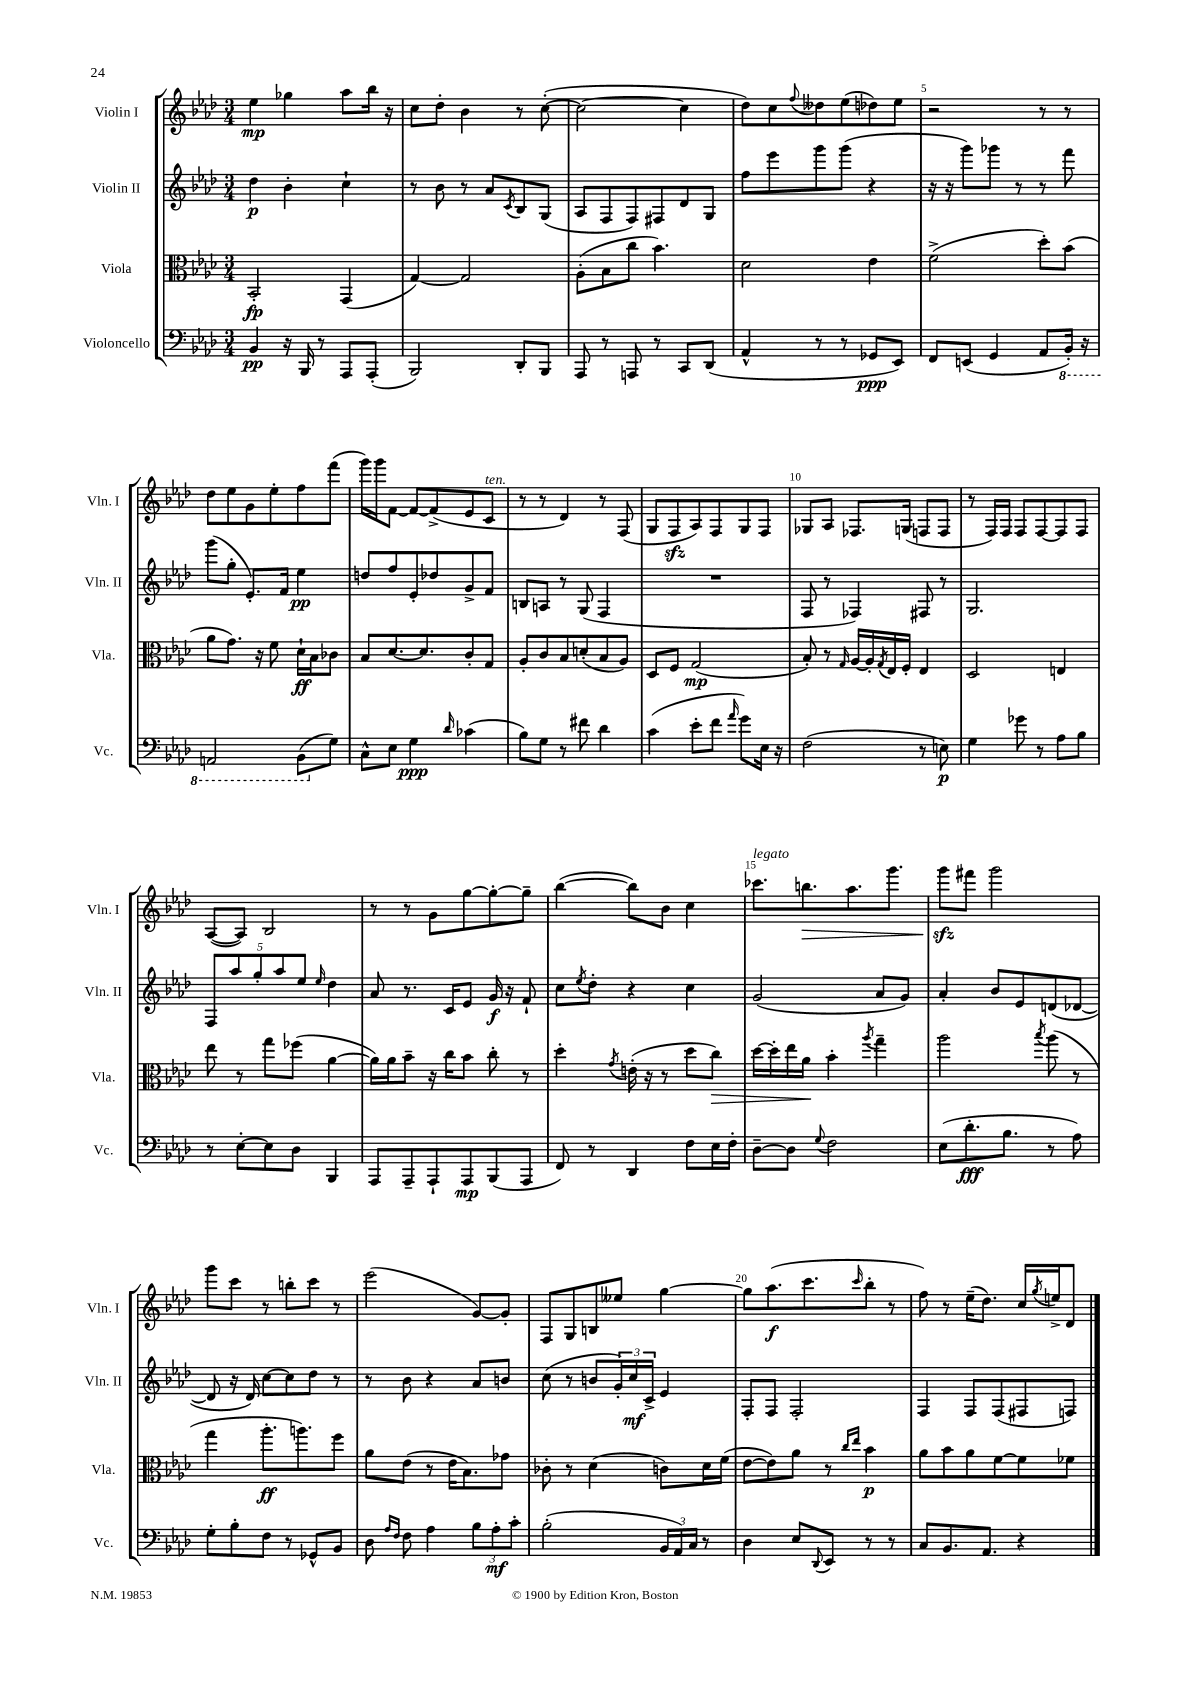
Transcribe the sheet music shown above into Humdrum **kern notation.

**kern	**kern	**kern	**kern
*staff4	*staff3	*staff2	*staff1
*clefF4	*clefC3	*clefG2	*clefG2
*k[b-e-a-d-]	*k[b-e-a-d-]	*k[b-e-a-d-]	*k[b-e-a-d-]
*M3/4	*M3/4	*M3/4	*M3/4
4BB-	2BB-'	4dd-	4ee-
16r	.	4b-'	4gg-
16BBB-	.	.	.
8r	.	.	.
8AAA-	(4GG	4cc`	8aa-
(8AAA-'	.	.	16bb-
.	.	.	16r
=	=	=	=
2BBB-)	[4G)	8r	8cc
.	.	8b-	8dd-'
.	2G]	8r	4b-
.	.	8a-	.
.	.	8qc	.
8DD-'	.	8B-	8r
8BBB-	.	(8G	([8cc'
=	=	=	=
8AAA-	(8A-'	8A-	2cc_
8r	8B-	8F	.
8AAA	8cc	8F)	.
8r	4.b-)	8F#	.
8CC	.	8d-	4cc]
(8DD-	.	8G	.
=	=	=	=
4AA-^^	2d-	8ff	8dd-)
.	.	8eee-	8cc
.	.	.	8qqff
8r	.	8ggg	8dd--
8r	.	(8ggg	(8ee-
8GG-	4e-	4r	8dd-)
8EE-)	.	.	8ee-
=	=	=	=
8FF	(2f^	16r	2r
.	.	16r	.
(8EE	.	8ggg)	.
4GG	.	8ggg-	.
.	.	8r	.
8AA-	8dd-')	8r	8r
16BBB-')	(8b-	8fff	8r
16r	.	.	.
=	=	=	=
2AAA	8a-	(8ggg	8dd-
.	8.g)	8gg'	8ee-
.	.	8.e-')	8g
.	16r	.	.
.	8f	.	8ee-'
.	.	16f	.
(8BBB-	16d-`	4ee-	8ff
.	16B-	.	.
8G)	8c-	.	(8fff
=	=	=	=
8C^^	8B-	8dd	16ggg)
.	.	.	16ggg
8E-	[8.d-	8ff	[8f
4G	.	8e-'	8f_
.	8.d-]	.	.
.	.	8dd-	(8f^]
16qqd-	.	.	.
(4c-	8c'	8g^	8e-
.	8G	8f	8c
=	=	=	=
8B-)	8A-'	8B	8r
8G	8c	8A	8r
8r	8B-	8r	4d-)
8f#	(8d'	(8G	.
4d-	8B-	4F	8r
.	8A-)	.	(8F
=	=	=	=
(4c	8D-	2.r	8G
.	8F	.	8F
8e-'	(2G	.	8A-)
8f	.	.	8F
16qqa-	.	.	.
8g)	.	.	8G
16E-	.	.	8F
16r	.	.	.
=	=	=	=
(2F	8B-')	8F	8G-
.	8r	8r	8A-
.	16qqG	.	.
.	[16A-	4F-)	8.F-
.	16A-']	.	.
.	8qG	.	.
.	16E-	.	.
.	16F'	.	(16G
8r	4E-	8F#	8F
8E)	.	8r	8F
=	=	=	=
4G	2D-	2.G	8r
.	.	.	16F)
.	.	.	16F
8g-	.	.	8F
8r	.	.	[8F
8A-	4E	.	8F]
8B-	.	.	8F
=	=	=	=
8r	8ee-	10F	([8A-
.	.	10aa-	.
[8E-'	8r	.	8A-])
.	.	10gg'	.
8E-]	8gg	.	2B-
.	.	10aa-	.
8D-	(8ff-	.	.
.	.	10ee-	.
.	.	16qqee-	.
4BBB-	[4a-	4dd-	.
=	=	=	=
8AAA-	16a-])	8a-	8r
.	16a-	.	.
8AAA-~	8b-~	8.r	8r
8AAA-`	16r	.	8g
.	16cc	16c	.
8AAA-	8b-	8e-	[8gg
(8BBB-	8cc'	16g	8gg'_
.	.	16r	.
8AAA-	8r	8f`	8gg~]
=	=	=	=
8FF)	4dd-'	8cc	([4bb-
.	.	8qee-	.
8r	.	8dd-'	.
.	8qg	.	.
4DD-	(16e'	4r	8bb-])
.	16r	.	.
.	8r	.	8b-
8F	8dd-	4cc	4cc
16E-	8cc)	.	.
16F'	.	.	.
=	=	=	=
[8D-~	[16dd-	(2g	8.ccc-
.	16dd-']	.	.
8D-]	16ee-	.	.
.	16a-	.	8.bb
8qqG	.	.	.
2F	4b-'	.	.
.	.	.	8.aa-
.	8qaa-	.	.
.	4gg~	8a-	.
.	.	.	8.ggg
.	.	8g)	.
=	=	=	=
(8E-	2aa-	4a-'	8ggg
8.d-'	.	.	8fff#
.	.	8b-	2ggg
8.B-	.	.	.
.	.	8e-	.
.	8qbb-	.	.
8r	(8aa-	(8d	.
8A-)	8r	[8d-	.
=	=	=	=
8G'	4gg	8d-]	8ggg
8B-'	.	16r	8ccc
.	.	16d-)	.
8F	8.aa-'	[8cc	8r
8r	.	8cc]	8bb'
.	8.aa)	.	.
8GG-^^	.	8dd-	8ccc
8BB-	8ff	8r	8r
=	=	=	=
8D-	8a-	8r	(2eee-
16qqA-	.	.	.
16qqF	.	.	.
8F	(8e-	8b-	.
4A-	8r	4r	.
.	16e-	.	.
.	8.B-)	.	.
12B-	.	8a-	[8g)
12A-'	.	.	.
.	8g-	8b	8g']
12c'	.	.	.
=	=	=	=
(2B-'	8c-'	(8cc	8F
.	8r	8r	8G
.	(4d-	8b	8B
.	.	24g')	8ee--
.	.	24cc	.
.	.	24c^	.
24BB-	8c)	4e-	[4gg
24AA-)	.	.	.
24C	.	.	.
8r	16d-	.	.
.	(16f	.	.
=	=	=	=
4D-	[8e-	8F'	8gg]
.	8e-])	8F	(8.aa-
8E-	8a-	2F'	.
.	.	.	8.ccc
8qqDD-	.	.	.
8EE-	8r	.	.
.	16qqcc	.	.
.	16qqee-	.	16qqccc
8r	4b-	.	8bb-'
8r	.	.	8r
=	=	=	=
8C	8a-	4F	8ff)
8.BB-	8b-	.	8r
.	8a-	8F	(16ee-~
8.AA-	.	.	8.dd-)
.	[8f	(8F	.
4r	8f]	8F#	16cc
.	.	.	8qgg
.	.	.	16ee^
.	8f-	8F)	8d-
==	==	==	==
*-	*-	*-	*-
